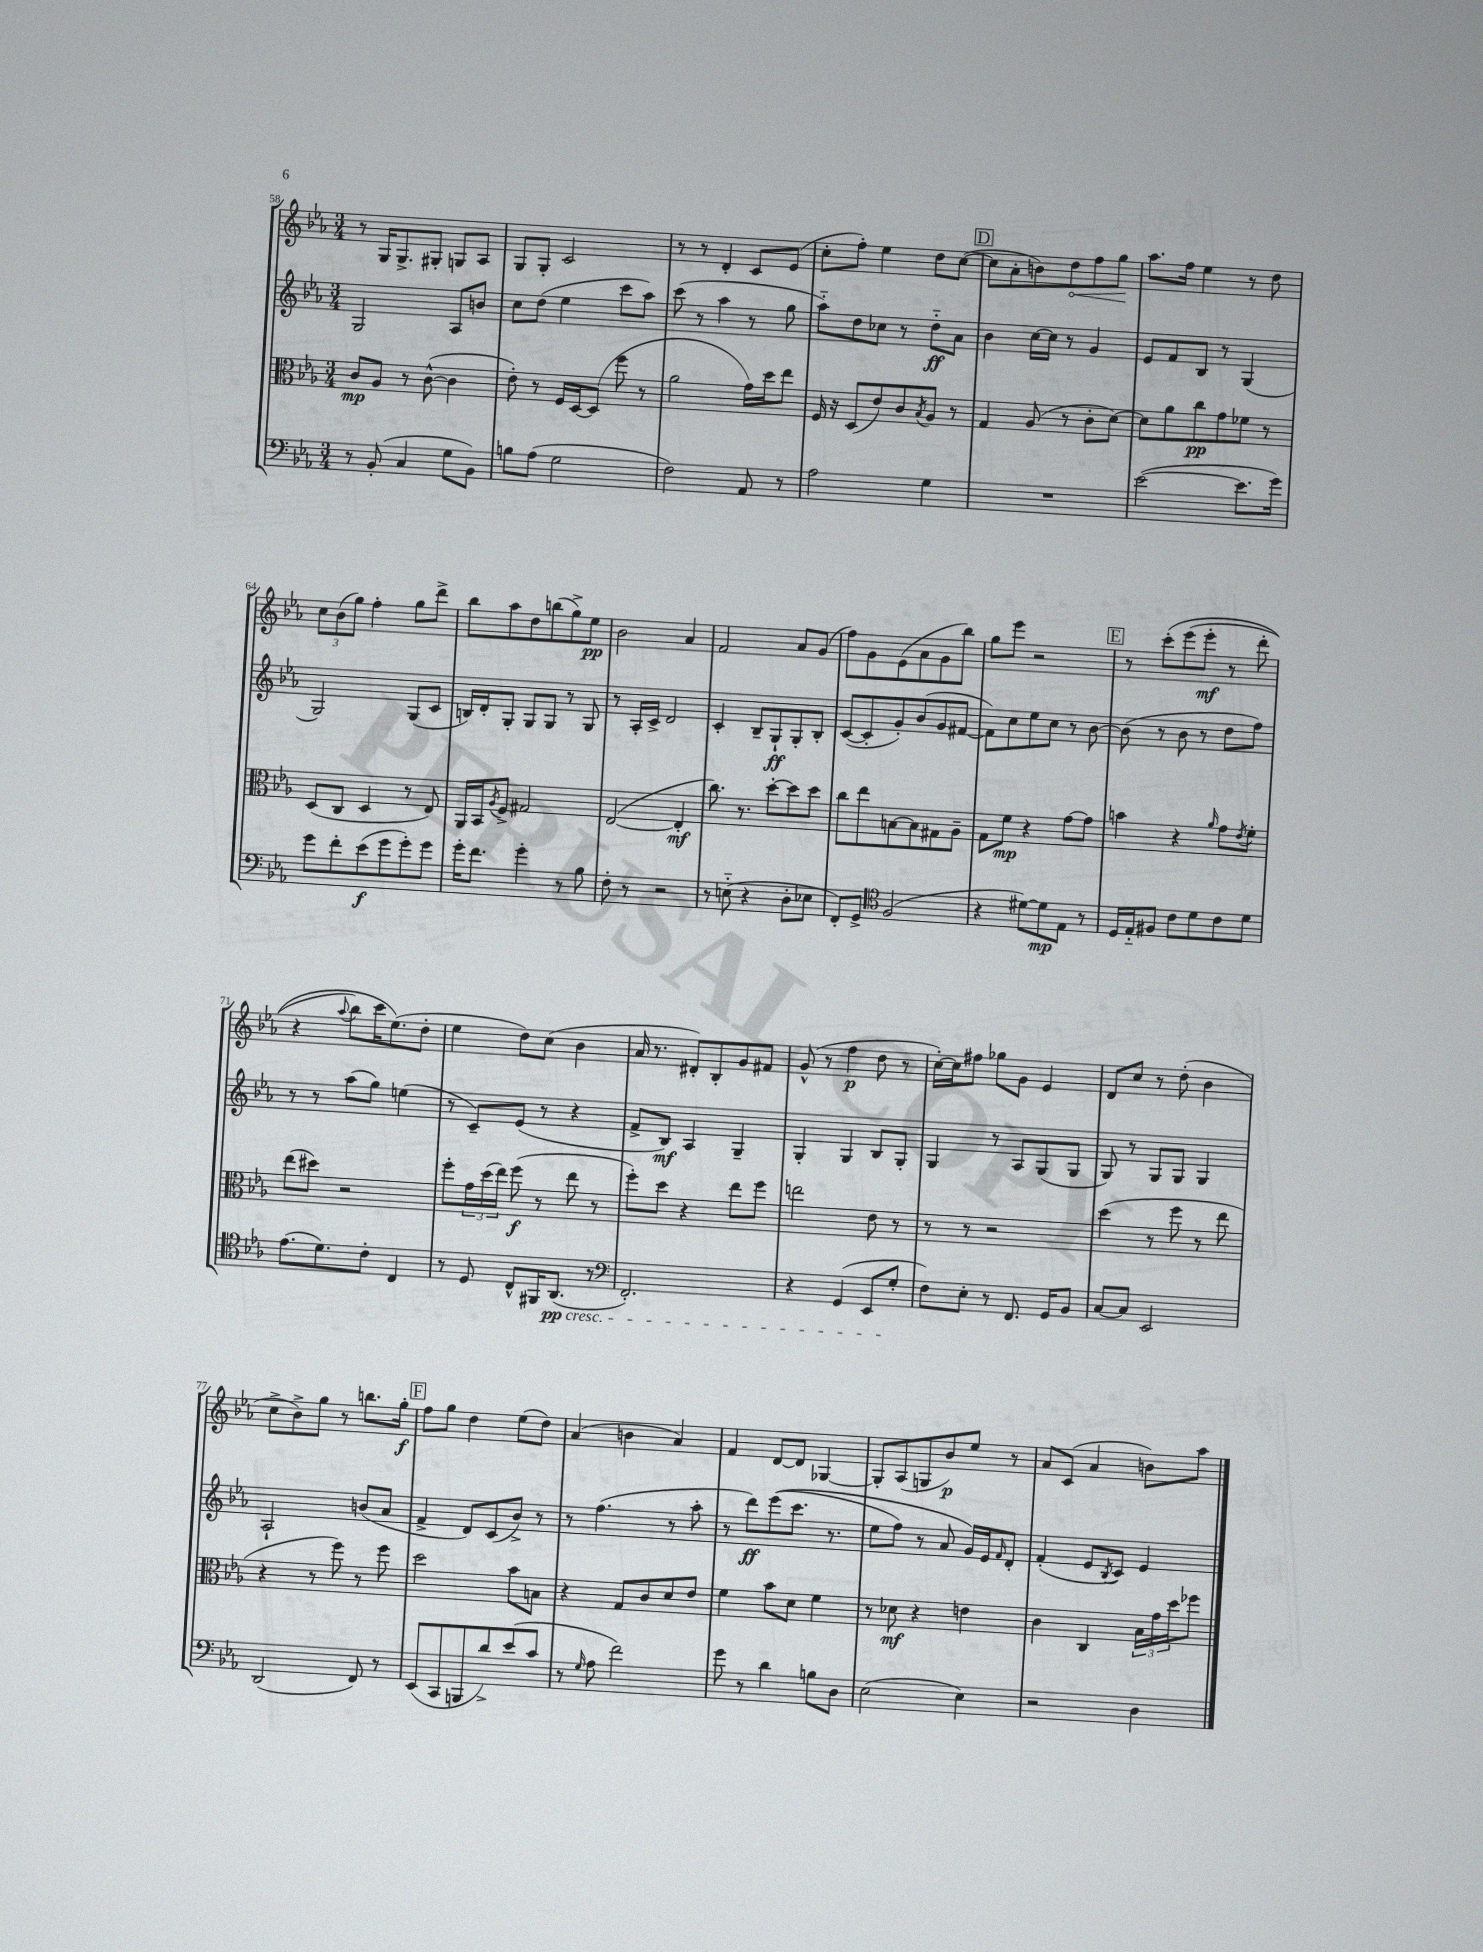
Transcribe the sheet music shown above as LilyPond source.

<<
\new StaffGroup <<
\new Staff = "s0" {
    \clef treble \key ees \major \numericTimeSignature \time 3/4
    r8 g16 g8.-> gis8-. g8 aes8 |
    g8 g8-. c'2 |
    r8 r8 d'4-. c'8 ees'8( |
    c''8-. f''8-.) ees''4 d''8 c''8~( |
    \mark \markup { \box "D" } c''8 aes'8-. b'8) \once \override Hairpin.circled-tip = ##t d''8\< f''8 g''8\! |
    aes''8. f''16 ees''4 r8 d''8 |
    \tuplet 3/2 { c''8 bes'8( g''8) } f''4-. g''8 d'''8-> |
    bes''8 aes''8 d''8 b''8( g''8->) ees''8\pp |
    bes'2 aes'4 |
    f'2 aes'8 g'8( |
    f''8) g'8 ees'8( aes'8 g'8 bes''8) |
    g''8 ees'''8 r2 |
    \mark \markup { \box "E" } r8 c'''8-.\( ees'''8( ees'''8-.\mf r8 d'''8-. |
    r4 \appoggiatura { aes''8 } bes''8) c'''16 ees''8.(\) d''8-. |
    ees''4 d''8) c''8( bes'4 |
    aes'16 r8. dis'8-.) bes8-. g'8 fis'8 |
    g'8-^( r8 f''4\p d''8 r8 |
    c''16~-.) c''16 fis''8 ges''8 g'8 ees'4 |
    d'8 c''8 r8 d''8-.( bes'4 |
    c''8-> bes'8->) g''8 r8 b''8. g''16-.\f |
    \mark \markup { \box "F" } f''8 g''8 d''4 ees''8( d''8) |
    aes'4( b'4 aes'4) |
    f'4 d'8~ d'8 ges4~ |
    ges8-. aes8( g8 bes'8\p) ees''8 r8 |
    aes'8 c'8( aes'4 b'8) aes''8 \bar "|." |
}
\new Staff = "s1" {
    \clef treble \key ees \major \numericTimeSignature \time 3/4
    g2 aes8 b'8 |
    c''8 d''8( ees''4 c'''8 aes''8) |
    c'''8( r8 aes''4 r8 g''8 |
    aes''8-_) d''8 ces''8 r8 d''8-_\ff aes'8 |
    \mark \markup { \box "D" } bes'4 c''16~ c''16 r8 g'4 |
    ees'8 f'8 bes8 r8 g4( |
    g2) g8( c'8 |
    b16) d'16-. g8-. g8 g8 r8 g8 |
    r8 aes16-. c'16-> d'2 |
    c'4-. bes8-- g8-!\ff g8-. bes8-. |
    c'8~( c'8-. g'8-.) bes'8( g'8 fis'8~ |
    fis'8) c''8 ees''8 c''8 r8 bes'8~ |
    \mark \markup { \box "E" } bes'8( r8 bes'8 r8 d''8 f''8) |
    r8 r8 aes''8( g''8) e''4( |
    r8 c'8--) ees'8( r8 r4 |
    f'8-> bes8\mf) aes4 g4-- |
    g4-. g4 bes8 g8-. |
    g4 r8 aes8 g8( g8 |
    g8) r8 g8 g8 g4 |
    aes2-! b'8( aes'8 |
    \mark \markup { \box "F" } f'4-> d'8) c'8( bes'8->) r8 |
    r8 f''4.( r8 aes''8-. |
    r8 d'''8\ff) ees'''8(\( c'''8. r8. |
    ees''8 f''8) r8 aes'8 g'16\) ees'16 \grace { f'16 } d'8-. |
    f'4-.( ees'8 \acciaccatura { bes8 } c'8) ees'4 \bar "|." |
}
\new Staff = "s2" {
    \clef alto \key ees \major \numericTimeSignature \time 3/4
    c'8\mp aes8 r8 c'8~-^( c'4 |
    ees'8-.) r8 f16 d16~ d8( f''8 r8 |
    aes'2 g'16) d''16 ees''8 |
    f16 r16 d8( ees'8) c'8 \acciaccatura { bes8 } aes8 r8 |
    \mark \markup { \box "D" } g4 aes8( r8 c'8-. d'8~) |
    d'8 aes'8 c''8\pp g'8 fes'8 r8 |
    d8( c8 d4 r8 ees8) |
    aes,16 bes,16 \acciaccatura { aes8 } f8-> gis2 |
    ees2~( ees4-.\mf |
    c''8.) r8. d''8~-. d''8 d''8 |
    c''8 ees''8 b8~ b8 gis8 aes8-- |
    g8 f'8\mp r4 g'8~ g'8 |
    \mark \markup { \box "E" } b'4 r4 \grace { aes'16 } g'8 \acciaccatura { ees'8 } f'8-. |
    ees''8( dis''8) r2 |
    f''8-. \tuplet 3/2 { g'16 d''16( ees''16) } f''8\f( r8 ees''8 r8 |
    f''8-.) d''8 r4 ees''8 f''8 |
    e''2 ees'8 r8 |
    r8 r8 r2 |
    d''4( r8 f''8 r8 ees''8 |
    r4 r8 f''8) r8 f''8 |
    \mark \markup { \box "F" } d''2 bes'8 b8 |
    r4 g8 c'8 d'8 ees'8 |
    f'4 bes'8 d'8 f'4 |
    r8 des'8\mf r4 e'4 |
    c'4 c4 \tuplet 3/2 { bes16 g'16 d''16 } fes''8 \bar "|." |
}
\new Staff = "s3" {
    \clef bass \key ees \major \numericTimeSignature \time 3/4
    r8 bes,8-.( c4 g8 bes,8) |
    b8 aes8( g2 |
    f2) aes,8 r8 |
    aes2 g4 |
    \mark \markup { \box "D" } R2. |
    ees'2~( ees'8. g'16) |
    g'8 f'8-. ees'8\f( g'8 g'8-.) g'8 |
    g'16-. f'8. g'4-. r8 bes8 |
    f8-. r8 r2 |
    r8 e8-_( r4 d8-. ees8 |
    f,8-.) g,8-> \clef tenor f2( |
    r4 dis'8~) dis'8\mp ees8 r8 |
    \mark \markup { \box "E" } d16 ees16-_ fis8 c'8 d'8 c'8 d'8 |
    ees'8.( d'8.) c'8-. c4 |
    r8 d8 c8-^ fis,16 aes,8.\pp\cresc( r8 |
    \clef bass f,2.-.) |
    r4 g,4( ees,8 g8-.\! |
    f8) ees8-. r8 f,8. g,16 bes,8 |
    c8~ c8 ees,2 |
    d,2( f,8) r8 |
    \mark \markup { \box "F" } ees,8( c,8 b,,8 d'8->) ees'8( c'8 |
    r8 \grace { g16 } aes8 f'2) |
    g'8 r8 d'4 b8 d8 |
    ees2( ees4) |
    r2 d4 \bar "|." |
}
>>
>>
\layout { \context { \Score currentBarNumber = #58 } }
